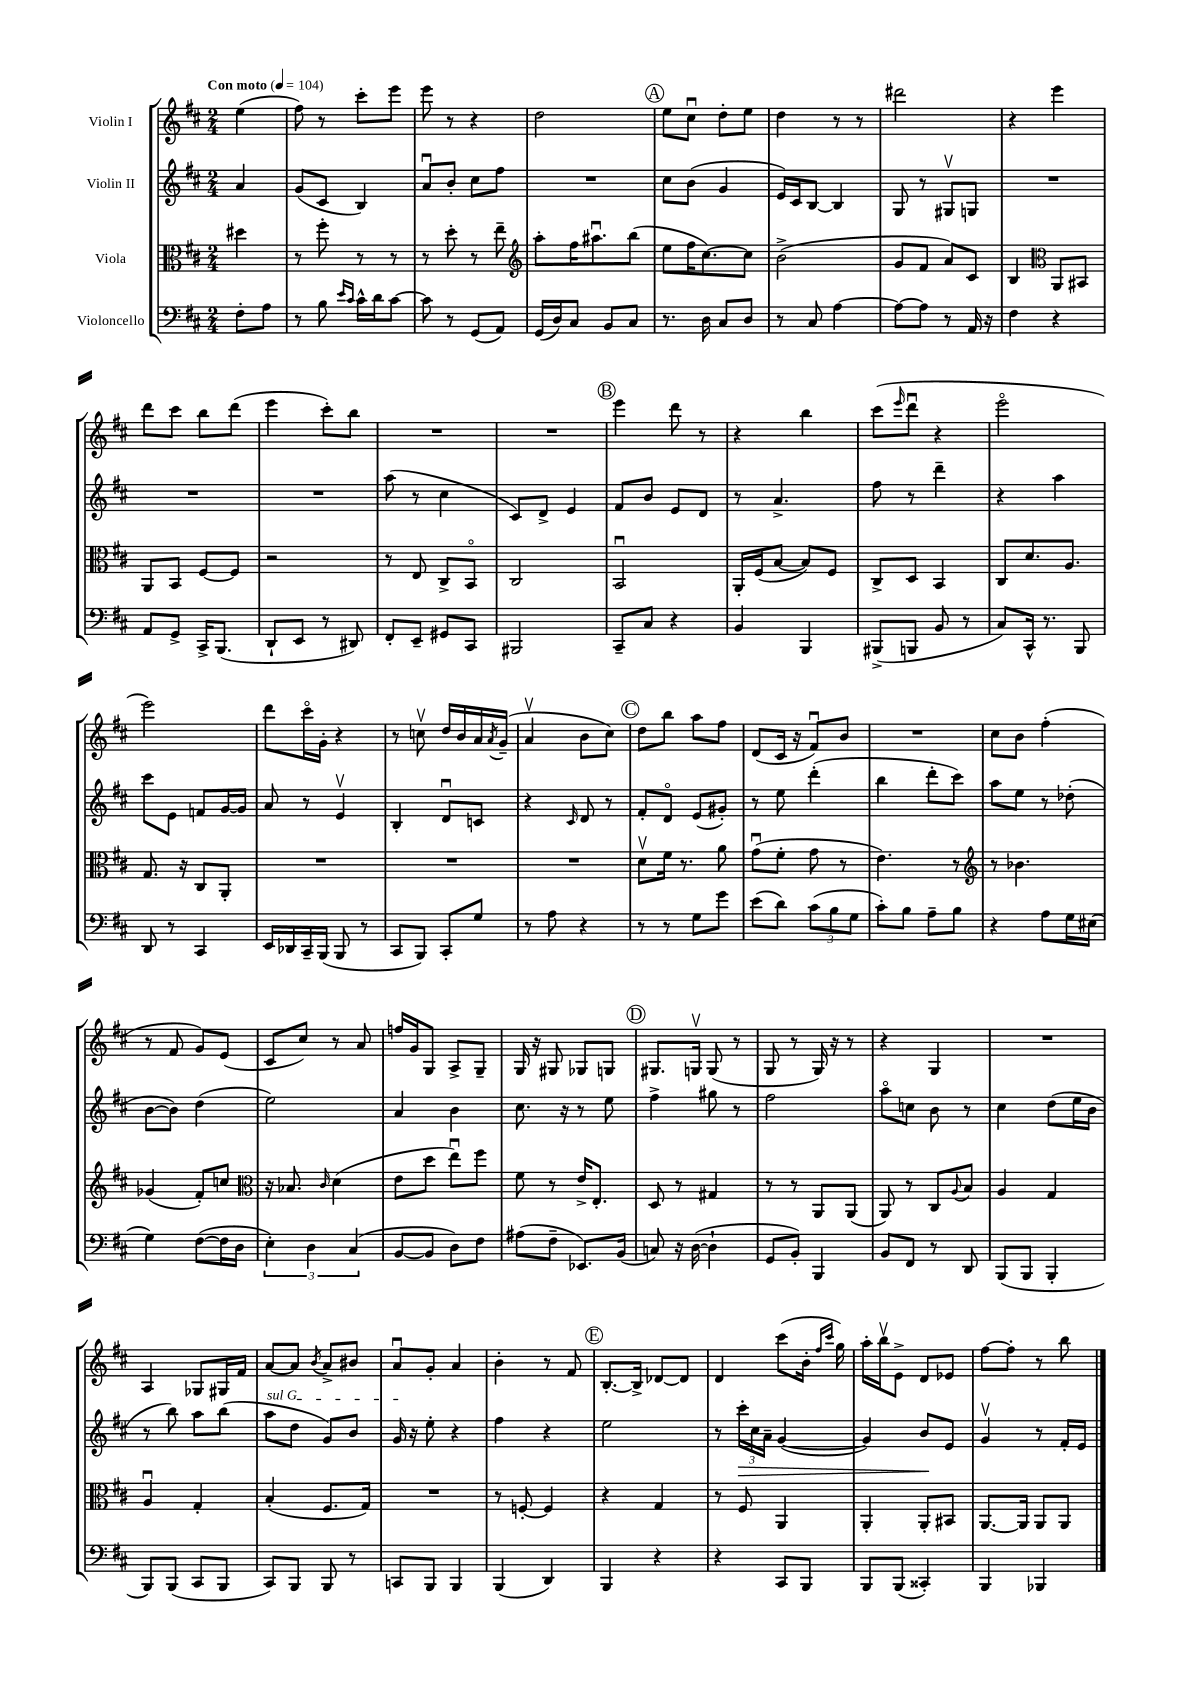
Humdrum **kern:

**kern	**kern	**kern	**kern
*staff4	*staff3	*staff2	*staff1
*clefF4	*clefC3	*clefG2	*clefG2
*k[f#c#]	*k[f#c#]	*k[f#c#]	*k[f#c#]
*M2/4	*M2/4	*M2/4	*M2/4
*MM104	*MM104	*MM104	*MM104
8F#'\L	4dd#\	4a/	(4ee\
8A\J	.	.	.
=	=	=	=
8r	8r	(8g/L	8ff#\)
8B\	8ff#'\	8c#/J	8r
16qqe/LL	.	.	.
16qqc#/JJ	.	.	.
16c#^^\LL	8r	4B/)	8ccc#'\L
16d\J	.	.	.
[8c#\J	8r	.	8eee\J
=	=	=	=
8c#\]	8r	8au/L	8eee\
8r	8dd'\	8b'/J	8r
(8GG/L	8r	8cc#\L	4r
8AA/J)	8ee~\	8ff#\J	.
=	=	=	=
*	*clefG2	*	*
(16GG/LL	8aa'\L	2r	2dd\
16D/J)	.	.	.
8C#/J	16ff#\K	.	.
.	8.aa#u\	.	.
8BB/L	.	.	.
8C#/J	(8bb\J	.	.
=	=	=	=
8.r	8ee\L	8cc#\L	8ee\L
.	16ff#\K	(8b\J	8cc#u\J
16D\	[8.cc#\)	.	.
8C#/L	.	4g/	8dd'\L
8D/J	8cc#\]J	.	8ee\J
=	=	=	=
8r	(2b^\	16e/LL)	4dd\
.	.	16c#/J	.
8C#/	.	[8B/J	.
[4A\	.	4B/]	8r
.	.	.	8r
=	=	=	=
8A\_L	8g/L	8G/	2ddd#\
8A\]J	8f#/J	8r	.
8r	8a/L)	8G#v/L	.
16AA/	8c#/J	8G/J	.
16r	.	.	.
=	=	=	=
4F#\	4B/	2r	4r
*	*clefC3	*	*
4r	8AA/L	.	4eee\
.	8BB#/J	.	.
=	=	=	=
8AA/L	8AA/L	2r	8ddd\L
8GG^/J	8BB/J	.	8ccc#\J
16CC#^/LK	[8F#/L	.	8bb\L
(8.BBB/J	.	.	.
.	8F#/]J	.	(8ddd\J
=	=	=	=
8DD`/L	2r	2r	4eee\
8EE/J	.	.	.
8r	.	.	8ccc#'\L)
8DD#/)	.	.	8bb\J
=	=	=	=
8FF#'/L	8r	(8aa\	2r
8EE~/J	8E/	8r	.
8GG#/L	8C#^/L	4cc#\	.
8CC#/J	8BBo/J	.	.
=	=	=	=
2BBB#/	2C#/	8c#/L)	2r
.	.	8d^/J	.
.	.	4e/	.
=	=	=	=
8CC#~/L	2BBu/	8f#/L	4eee\
8C#/J	.	8b/J	.
4r	.	8e/L	8ddd\
.	.	8d/J	8r
=	=	=	=
4BB/	16AA'/LL	8r	4r
.	(16F#/J	.	.
.	[8B/J	4.a^/	.
4BBB/	8B/]L)	.	4bb\
.	8F#/J	.	.
=	=	=	=
(8BBB#^/L	8C#^/L	8ff#\	(8ccc#\L
.	.	.	16qqeee/
8BBB/J	8D/J	8r	8dddu\J
8BB/	4BB/	4ddd~\	4r
8r	.	.	.
=	=	=	=
8C#/L)	8C#/L	4r	2eeeo\
16CC#^^/Jk	8.d/	.	.
8.r	.	.	.
.	.	4aa\	.
.	8.A/J	.	.
8BBB/	.	.	.
=	=	=	=
8DD/	8.G/	8ccc#\L	2eee\)
8r	.	8e\J	.
.	16r	.	.
4CC#/	8C#/L	8f/L	.
.	8AA'/J	[16g/L	.
.	.	16g/]JJ	.
=	=	=	=
16EE/LL	2r	8a/	8ddd\L
16DD-/	.	.	.
16CC#~/	.	8r	16ccc#o\L
(16BBB/JJ	.	.	16g'\JJ
8BBB/	.	4ev/	4r
8r	.	.	.
=	=	=	=
8CC#/L	2r	4B'/	8r
8BBB/J)	.	.	8ccv\
8CC#'/L	.	8du/L	16dd/LL
.	.	.	16b/
8G/J	.	8c/J	16a/
.	.	.	8qa/
.	.	.	(16g~/JJ
=	=	=	=
8r	2r	4r	4av/
8A\	.	.	.
.	.	16qqc#/	.
4r	.	8d/	8b\L
.	.	8r	8cc#\J)
=	=	=	=
8r	8dv\L	8f#'/L	8dd\L
8r	16f#\Jk	8do/J	8bb\J
.	8.r	.	.
8G\L	.	(8e/L	8aa\L
8g\J	8a\	8g#'/J)	8ff#\J
=	=	=	=
(8e\L	(8gu\L	8r	(8d/L
8d\J)	8f#'\J	8ee\	16c#/Jk
.	.	.	16r
(12c#\L	8g\	(4ddd'\	8f#u/L)
12B\	.	.	.
.	8r	.	8b/J
12G\J	.	.	.
=	=	=	=
8c#'\L)	4.e\)	4bb\	2r
8B\J	.	.	.
8A~\L	.	8ddd'\L	.
8B\J	8r	8ccc#\J)	.
=	=	=	=
*	*clefG2	*	*
4r	8r	8aa\L	8cc#\L
.	4.b-\	8ee\J	8b\J
8A\L	.	8r	(4ff#'\
16G\L	.	(8dd-'\	.
(16E#\JJ	.	.	.
=	=	=	=
4G\)	(4g-/	[8b\L	8r
.	.	8b\]J)	8f#/
([8F#\L	8f#'/L)	(4dd\	8g/L)
16F#\]L	8cc/J	.	(8e/J
16D\JJ	.	.	.
=	=	=	=
*	*clefC3	*	*
6E'\)	16r	2ee\)	8c#/L
.	8.B-/	.	.
.	.	.	8cc#/J)
6D\	.	.	.
.	16qqc#/	.	.
.	(4d\	.	8r
(6C#/	.	.	.
.	.	.	8a/
=	=	=	=
[8BB/L	8e\L	4a/	16ff/LL
.	.	.	16g/J
8BB/]J	8dd\J	.	8G/J
8D\L)	8eeu\L)	4b\	8A^/L
8F#\J	8ff#\J	.	8G~/J
=	=	=	=
(8A#\L	8f#\	8.cc#\	16G/
.	.	.	16r
8F#~\J	8r	.	8G#/
.	.	16r	.
8.EE-/L)	16e^/LK	8r	8G-/L
.	8.E'/J	.	.
.	.	8ee\	8G/J
(16BB/Jk	.	.	.
=	=	=	=
8C/)	8D/	4ff#^\	8.G#/L
16r	8r	.	.
([16D\	.	.	16Gv/Jk
4D`\]	4G#/	8gg#\	(8G/
.	.	8r	8r
=	=	=	=
8GG/L	8r	2ff#\	8G/
8BB'/J)	8r	.	8r
4BBB/	8AA/L	.	16G/)
.	.	.	16r
.	(8AA/J	.	8r
=	=	=	=
8BB/L	8AA/)	8aao\L	4r
8FF#/J	8r	8cc\J	.
8r	8C#/L	8b\	4G/
.	8qqA/	.	.
8DD/	8B/J	8r	.
=	=	=	=
(8BBB/L	4A/	4cc#\	2r
8BBB/J	.	.	.
4BBB'/	4G/	(8dd\L	.
.	.	16ee\L	.
.	.	16b\JJ	.
=	=	=	=
8BBB/L)	4Au/	8r	4A/
(8BBB/J	.	8bb\)	.
8CC#/L	4G'/	8aa\L	8G-/L
8BBB/J	.	(8bb\J	16G#/L
.	.	.	16f#/JJ
=	=	=	=
8CC#/L)	(4B'/	8aa\L	[8a/L
8BBB/J	.	8dd\J	8a/]J
.	.	.	8qb/
8BBB/	8.F#/L	8g/L)	8a^/L
8r	.	8b/J	8b#/J
.	16G/Jk)	.	.
=	=	=	=
8CC/L	2r	16g/	8au/L
.	.	16r	.
8BBB/J	.	8ee'\	8g'/J
4BBB/	.	4r	4a/
=	=	=	=
(4BBB/	8r	4ff#\	4b'\
.	[8F'/	.	.
4DD/)	4F/]	4r	8r
.	.	.	8f#/
=	=	=	=
4BBB/	4r	2ee\	[8.B'/L
.	.	.	16B^/]Jk
4r	4G/	.	[8d-/L
.	.	.	8d-/]J
=	=	=	=
4r	8r	8r	4d/
.	8F#/	24ccc#'\LL	.
.	.	24cc#\	.
.	.	24a~\JJ	.
8CC#/L	4AA/	([4g/	(8ccc#\L
8BBB/J	.	.	16b'\Jk
.	.	.	16qqff#/LL
.	.	.	16qqccc#/JJ
.	.	.	16gg\)
=	=	=	=
8BBB/L	4AA'/	4g/])	16aa'\LL
.	.	.	16bbv\J
(8BBB/J	.	.	8e^\J
4CC##'/)	8AA'/L	8b/L	8d/L
.	8BB#/J	8e/J	8e-/J
=	=	=	=
4BBB/	[8.AA/L	4gv/	[8ff#\L
.	.	.	8ff#'\]J
.	16AA/]Jk	.	.
4BBB-/	8AA/L	8r	8r
.	8AA/J	16f#'/LL	8bb\
.	.	16e/JJ	.
==	==	==	==
*-	*-	*-	*-
